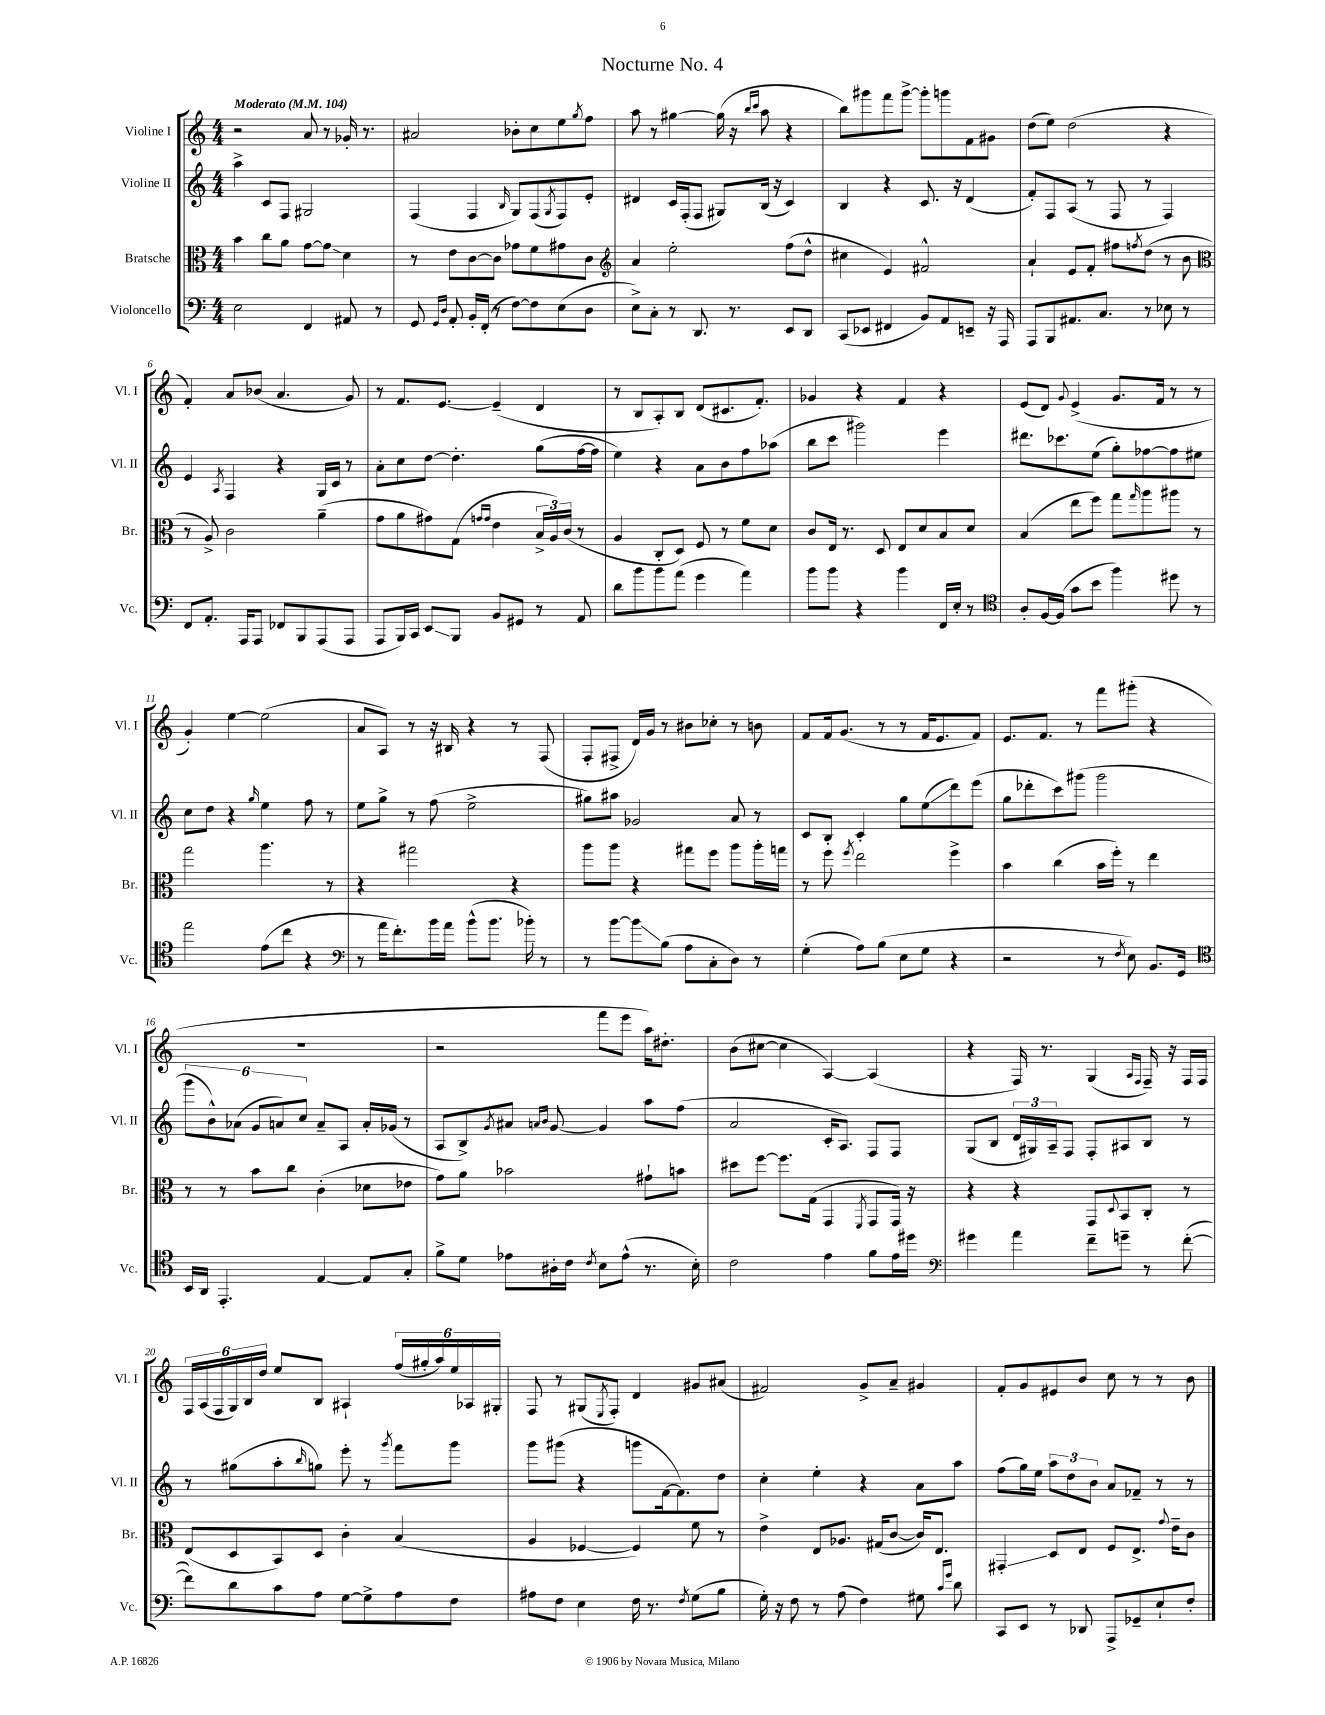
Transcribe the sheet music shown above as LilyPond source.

\header { title = "Nocturne No. 4" }
<<
\new StaffGroup <<
\new Staff = "s0" \with { instrumentName = "Violine I" shortInstrumentName = "Vl. I" } {
    \clef treble \key c \major \numericTimeSignature \time 4/4 \tempo "Moderato" 4 = 104
    r2 a'8 r8 ges'16-. r8. |
    ais'2 bes'8-. c''8 e''8 \acciaccatura { g''8 } f''8 |
    a''8 r8 gis''4~ gis''16( r16 \grace { b''16 c'''16 } a''8 r4 |
    b''8) gis'''8 f'''8 gis'''8~-> gis'''8-. g'''8 f'8 gis'8 |
    d''8( e''8) d''2( r4 |
    f'4-.) a'8 bes'8( a'4. g'8) |
    r8 f'8. e'8.~ e'4--( d'4 |
    r8 b8 a8-.) b8 d'8( cis'8. f'8.-.) |
    ges'4 r4 f'4 r4 |
    e'8( d'8) \appoggiatura { g'8 } e'4->( g'8. f'16 r8 r8 |
    g'4-.) e''4~ e''2( |
    a'8 a8) r8 r16 bis16 r4 r8 f8( |
    f8-. fis8-> d'16) g'16 r8 bis'8 ces''8-. r8 b'8 |
    f'8 f'16 g'8.( r8 r8 f'16 e'8. f'8) |
    e'8. f'8. r8 f'''8 gis'''8-.( r4 |
    R1 |
    r2 f'''8 e'''8 a''16) dis''8.-. |
    b'8( cis''8~ cis''4 a4~) a4( |
    r4 f16) r8. g4( \grace { a16 f16 } f16--) r16 f16 f16 |
    \tuplet 6/4 { f16 a16( f16 g16) b16 d''16 } e''8 b8 ais4-! \tuplet 6/4 { f''16( gis''16-. a''16) e''16 aes16 gis16-. } |
    f8 r8 gis8( \acciaccatura { e8 } f8-.) d'4 gis'8 ais'8( |
    fis'2) g'8-> a'8-- gis'4 |
    f'8-. g'8 eis'8 b'8 c''8 r8 r8 b'8 \bar "|." |
}
\new Staff = "s1" \with { instrumentName = "Violine II" shortInstrumentName = "Vl. II" } {
    \clef treble \key c \major \numericTimeSignature \time 4/4
    a''4-> c'8 f8 gis2 |
    f4( f4 \grace { b16 } g8) f8( \acciaccatura { g8 } f8) e'8-. |
    dis'4 c'16 f16-.( f8 gis8) b16( r16 c'4) |
    b4 r4 c'8. r16 d'4( |
    f'8-.) f8 a8( r8 f8 r8 f4) |
    e'4 \acciaccatura { a8 } f4 r4 g16 c'16 r8 |
    a'8-. c''8 d''8~ d''4.-. g''8( f''16~ f''16 |
    e''4) r4 a'8 b'8 f''8 aes''8( |
    b''8 c'''8 gis'''2) e'''4 |
    dis'''8. ces'''8. e''8( g''8-.) fes''8~ fes''8 eis''8 |
    c''8 d''8 r4 \grace { g''16 } e''4 f''8 r8 |
    e''8 g''8-> r8 f''8( e''2-> |
    gis''8) ais''8 ges'2 a'8 r8 |
    c'8 b8-. c'4-. g''8 e''8\glissando( d'''8) e'''8( |
    g''8 des'''8-. c'''8) gis'''8( gis'''2 |
    \tuplet 6/4 { g'''8 b'8-^) aes'8( g'8 a'8) c''8 } a'8-- a8 a'16-. ges'16( r8 |
    a8 b8->) \acciaccatura { g'8 } ais'8 \grace { a'16 b'16 } g'8~ g'4 a''8 f''8( |
    a'2 c'16-. a8.) f8 f8 |
    g8( b8 \tuplet 3/2 { d'16 gis16) a16-- } f8 f8-. ais8 b8 r8 |
    r8 gis''8( a''8-. \grace { b''16 } g''8) e'''8-. r8 \acciaccatura { g'''8 } f'''8 g'''8 |
    g'''8 gis'''8( r4 g'''8 f'16~ f'8.) d''8 |
    c''4-. e''4-. r4 a'8 a''8 |
    f''8( g''16) e''16 \tuplet 3/2 { a''8 d''8 b'8 } a'8 fes'8-- r8 r8 \bar "|." |
}
\new Staff = "s2" \with { instrumentName = "Bratsche" shortInstrumentName = "Br." } {
    \clef alto \key c \major \numericTimeSignature \time 4/4
    b'4 c''8 a'8 g'8~ g'8\glissando d'4 |
    r8 e'8 c'8~ c'8 ges'8 f'8 gis'8 c'8 |
    \clef treble a'4 e''2-. f''8( d''8-^ |
    cis''4 e'4) fis'2-^ |
    a'4-! e'8 f'8-. fis''8 \acciaccatura { f''8 } d''8( r8 b'8 |
    \clef alto r8 a8->) c'2 a'4--( |
    g'8 a'8 gis'8) g8( \grace { g'16 g'16 } e'4 \tuplet 3/2 { b16-> a16) c'16( } r8 |
    a4 c8-. d8) f8 r8 f'8 d'8 |
    c'8 e16 r8. d8 e8 d'8 b8 d'8 |
    b4( e''8 f''8) g''8 \grace { g''16 } a''8 ais''8 r8 |
    g''2 a''4. r8 |
    r4 gis''2 r4 |
    a''8 a''8 r4 gis''8 f''8 a''8 a''16-. g''16 |
    r8 f''8 \acciaccatura { f''8 } e''2 f''4-> |
    b'4 c''4( b'16 f''16-.) r8 e''4 |
    r8 r8 b'8 c''8 c'4-.( des'8 ees'8 |
    g'8) a'8 bes'2 gis'8-! b'8 |
    dis''8 f''8~ f''8. g16( g,4 \acciaccatura { f,8 } g,8 g,16) r16 |
    r4 r4 g,8 \appoggiatura { d8 } b,8 c8-. r8 |
    e8( d8 b,8) d8 c'4-. b4( |
    a4 fes4~ fes4) f'8 r8 |
    e'4-> e8 aes8. gis16( c'8~ c'16) e8. |
    gis,4-.\glissando d8 e8 f8 e8.-> \appoggiatura { g'8 } e'16-- c'8 \bar "|." |
}
\new Staff = "s3" \with { instrumentName = "Violoncello" shortInstrumentName = "Vc." } {
    \clef bass \key c \major \numericTimeSignature \time 4/4
    e2 f,4 ais,8 r8 |
    g,8 \grace { g,16 d16 } a,8-. b,16-. f,16-.( r8 f8~) f8 e8( d8 |
    e8->) c8-. r8 d,8. r8. e,8 d,8 |
    c,8( ees,8 fis,4 b,8) a,8 e,8-- r16 a,,16 |
    a,,8 b,,8 ais,8. c8. r8 ees8 r8 |
    f,8 a,8.-. a,,16 a,,8 fes,8 b,,8 a,,8( a,,8 |
    a,,8 b,,16) c,16 e,8\glissando b,,8 b,8 gis,8 r8 a,8 |
    d'8 b'8 b'8 a'8( g'4 a'4) |
    b'8 b'8 r4 b'4 f,16 e16-. r8 |
    \clef tenor a8-. f16~ f16( g'8 b'8 f''4) dis''8 r8 |
    e''2 e'8( c''8 r4 |
    \clef bass r8 a'16 f'8.-.) b'16 a'16 b'8-^( b'8. bes'16-.) r8 |
    r8 b'8~ b'8\glissando b8( a8 c8-. d8) r8 |
    g4-.( a8) b8( e8 g8 r4 |
    r2 r8 \acciaccatura { f8 } e8) b,8. g,16 |
    \clef tenor b,16 a,16 e,4.-. e4~ e8 g8-. |
    f'8-> d'8 ees'8 ais16-. c'16 \acciaccatura { c'8 } b8 ees'8-^( r8. b16-.) |
    c'2 e'4 f'8 e'16 dis''16 |
    \clef bass gis'4 a'4 f'8-- g'8-- r8 f'8~-.( |
    f'8) d'8 c'8 a8 g8~ g8-> a8 f8 |
    ais8 f8 e4 f16 r8. \acciaccatura { f8 } g8( b8 |
    g16-.) r16 f8 r8 a8( f4) gis8 \grace { c'16 g'16 } d'8 |
    c,8 e,8 r8 des,8 a,,8-> ges,8-- e8-! f8-. \bar "|." |
}
>>
>>
